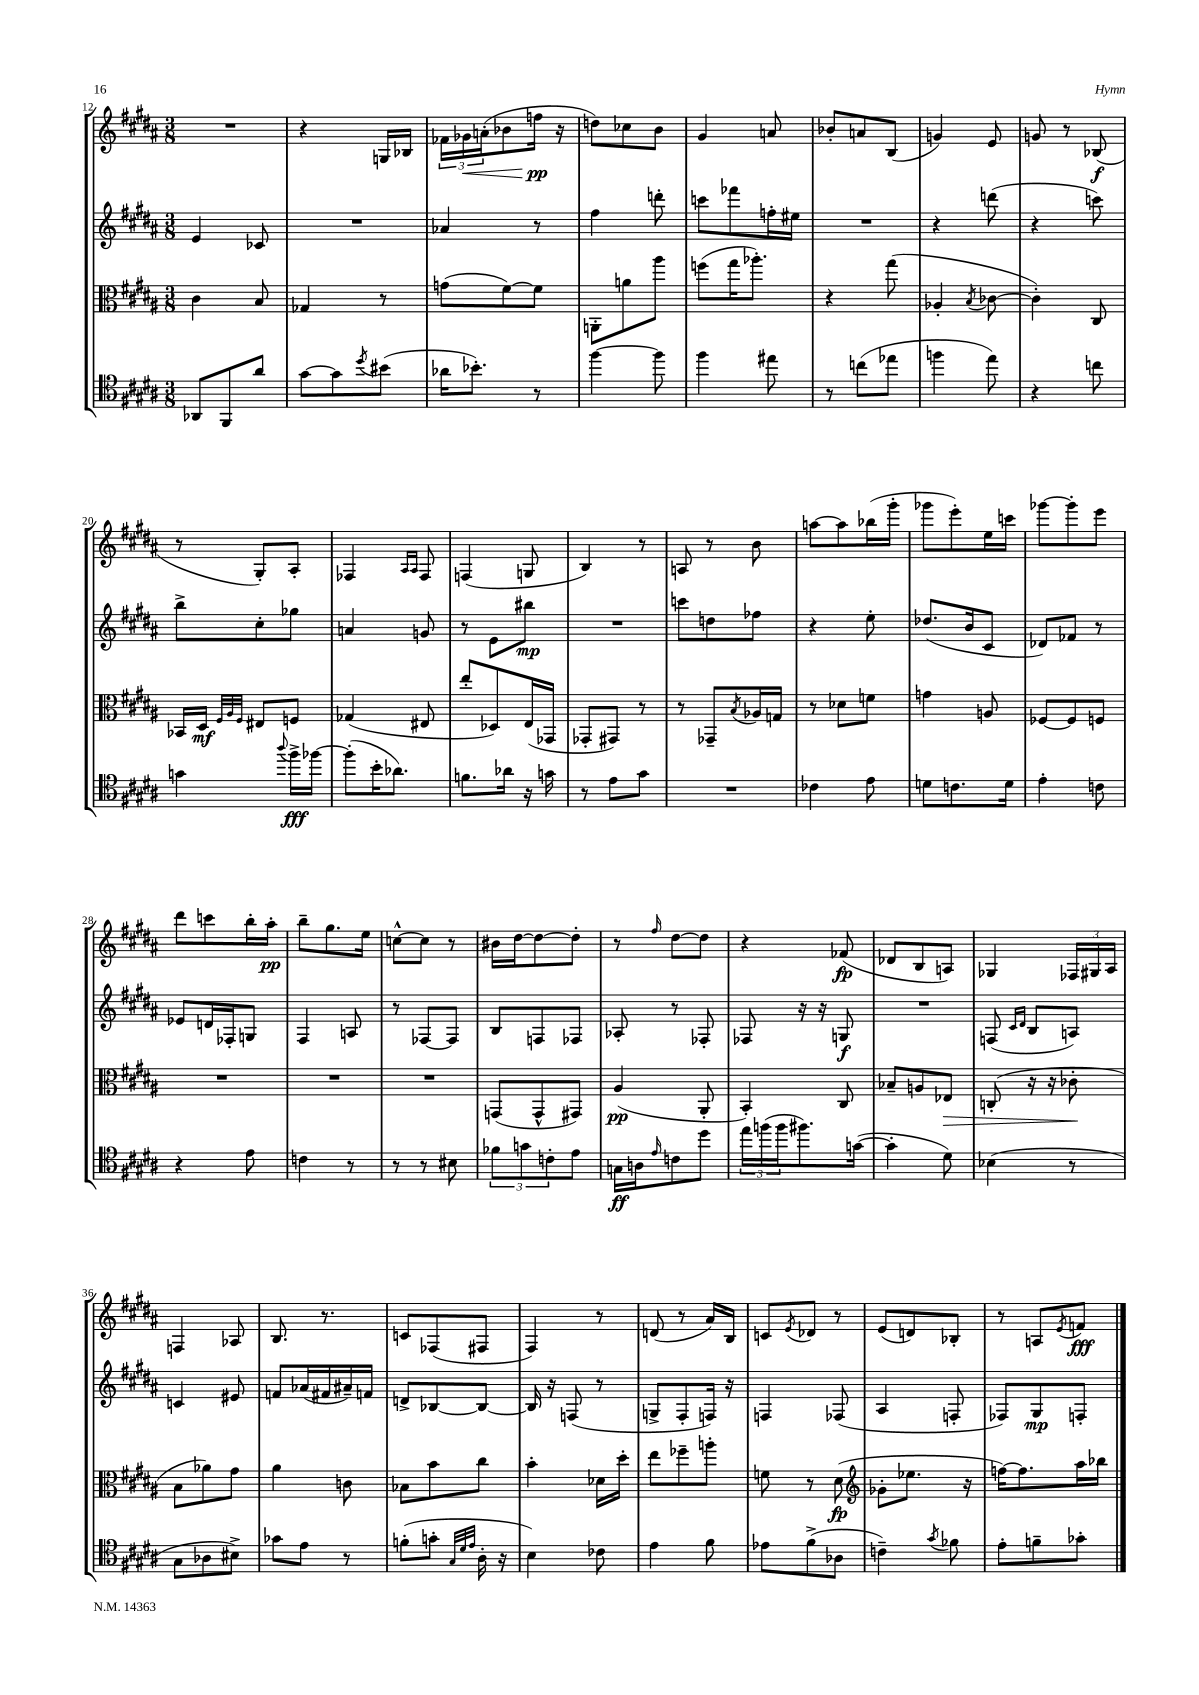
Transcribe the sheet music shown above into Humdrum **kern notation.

**kern	**dynam	**kern	**dynam	**kern	**dynam	**kern	**dynam
*part4	*part4	*part3	*part3	*part2	*part2	*part1	*part1
*staff4	*staff4	*staff3	*staff3	*staff2	*staff2	*staff1	*staff1
*clefC4	*	*clefC3	*	*clefG2	*	*clefG2	*
*k[f#c#g#d#a#]	*	*k[f#c#g#d#a#]	*	*k[f#c#g#d#a#]	*	*k[f#c#g#d#a#]	*
*M3/8	*	*M3/8	*	*M3/8	*	*M3/8	*
=12	=12	=12	=12	=12	=12	=12	=12
8AA-X/L	.	4c#\	.	4e/	.	4.r	.
8FF#/	.	.	.	.	.	.	.
8a#/J	.	8B/	.	8c-X/	.	.	.
=13	=13	=13	=13	=13	=13	=13	=13
[8g#\L	.	4G-X/	.	4.r	.	4r	.
8g#\]	.	.	.	.	.	.	.
8qdd#/	.	.	.	.	.	.	.
(8b#X\J	.	8r	.	.	.	16Gn/LL	.
.	.	.	.	.	.	16B-X/JJ	.
=14	=14	=14	=14	=14	=14	=14	=14
16a-X\KL	.	(8gn\L	.	4a-X/	.	24f-X\LL	.
!	!	!	!	!	!	!	!LO:HP:b
.	.	.	.	.	.	24g-X\	<
8.b-X'\J)	.	.	.	.	.	.	.
.	.	.	.	.	.	(24an'\J	.
.	.	[8f#\)	.	.	.	8b-X\	.
8r	.	8f#\J]	.	8r	.	16ffn\Jk	pp
.	.	.	.	.	.	16r	[
=15	=15	=15	=15	=15	=15	=15	=15
[4ff#\	.	8AAn'\L	.	4ff#\	.	8ddn\L)	.
.	.	8an\	.	.	.	8cc-X\	.
8ff#\]	.	8aa#\J	.	8dddn'\	.	8b\J	.
=16	=16	=16	=16	=16	=16	=16	=16
4ff#\	.	(8ffn\L	.	8cccn\L	.	4g#/	.
.	.	16gg#\K	.	8fff-X\	.	.	.
.	.	8.aa-X'\J)	.	.	.	.	.
8ee#X\	.	.	.	16ffn'\L	.	8an/	.
.	.	.	.	16ee#X\JJ	.	.	.
=17	=17	=17	=17	=17	=17	=17	=17
8r	.	4r	.	4.r	.	8b-X'/L	.
(8ccn\L	.	.	.	.	.	8an/	.
8ee-X\J	.	(8gg#\	.	.	.	(8B/J	.
=18	=18	=18	=18	=18	=18	=18	=18
4ffn\	.	4A-X'/	.	4r	.	4gn/)	.
.	.	8qB/	.	.	.	.	.
8ee\)	.	[8c-X\	.	(8dddn\	.	8e/	.
=19	=19	=19	=19	=19	=19	=19	=19
4r	.	4c-'\])	.	4r	.	8gn/	.
.	.	.	.	.	.	8r	.
8ccn\	.	8C#/	.	8cccn\)	.	(8B-X/	f
!!LO:LB:g=z
=20	=20	=20	=20	=20	=20	=20	=20
4gn\	.	16BB-X/LL	.	8bb^\L	.	8r	.
.	.	16D#/JJ	mf	.	.	.	.
.	.	32qqF#/LLL	.	.	.	.	.
.	.	32qqA#/	.	.	.	.	.
.	.	32qqF#/JJJ	.	.	.	.	.
.	.	8E#X/L	.	8cc#'\	.	8G#'/L)	.
8qqaa#/	.	.	.	.	.	.	.
16ff#^\LL	fff	8Fn/J	.	8gg-X\J	.	8A#'/J	.
[16ff-X\JJ	.	.	.	.	.	.	.
=21	=21	=21	=21	=21	=21	=21	=21
(8ff-'\L]	.	(4G-X/	.	4an/	.	4F-X/	.
16b'\K	.	.	.	.	.	.	.
8.a-X\J)	.	.	.	.	.	.	.
.	.	.	.	.	.	16qqA#/LL	.
.	.	.	.	.	.	16qqA#/JJ	.
.	.	8E#X/	.	8gn/	.	8F-/	.
=22	=22	=22	=22	=22	=22	=22	=22
8.fn\L	.	8ee'/L	.	8r	.	(4Fn/	.
.	.	8D-X/)	.	8e\L	.	.	.
16a-X\Jk	.	.	.	.	.	.	.
16r	.	(16E/L	.	8bb#X\J	mp	8Gn/	.
16gn\	.	16GG-X/JJ	.	.	.	.	.
=23	=23	=23	=23	=23	=23	=23	=23
8r	.	8GG-X'/L	.	4.r	.	4B/)	.
8e\L	.	8GG#X/J)	.	.	.	.	.
8g#\J	.	8r	.	.	.	8r	.
=24	=24	=24	=24	=24	=24	=24	=24
4.r	.	8r	.	8cccn\L	.	8An/	.
.	.	8GG-X~/L	.	8ddn\	.	8r	.
.	.	8qB/	.	.	.	.	.
.	.	16A-X/L	.	8ff-X\J	.	8b\	.
.	.	16Gn/JJ	.	.	.	.	.
=25	=25	=25	=25	=25	=25	=25	=25
4c-X\	.	8r	.	4r	.	[8aan\L	.
.	.	8d-X\L	.	.	.	8aa\]	.
8e\	.	8fn\J	.	8ee'\	.	(16bb-X\L	.
.	.	.	.	.	.	16ggg#'\JJ	.
=26	=26	=26	=26	=26	=26	=26	=26
8dn\L	.	4gn\	.	(8.dd-X/L	.	8ggg-X\L	.
8.cn\	.	.	.	.	.	8eee'\)	.
.	.	.	.	16b/k	.	.	.
.	.	8An/	.	8c#/J	.	16ee\L	.
16d\Jk	.	.	.	.	.	16cccn\JJ	.
=27	=27	=27	=27	=27	=27	=27	=27
4e'\	.	[8F-X/L	.	8d-X/L)	.	[8ggg-X\L	.
.	.	8F-/]	.	8f-X/J	.	8ggg-'\]	.
8cn\	.	8Fn/J	.	8r	.	8eee\J	.
!!LO:LB:g=z
=28	=28	=28	=28	=28	=28	=28	=28
4r	.	4.r	.	8e-X/L	.	8ddd#\L	.
.	.	.	.	16dn/L	.	8cccn\	.
.	.	.	.	16F-X'/J	.	.	.
8e\	.	.	.	8Gn/J	.	16bb'\L	.
.	.	.	.	.	.	16aa#'\JJ	pp
=29	=29	=29	=29	=29	=29	=29	=29
4cn\	.	4.r	.	4F#/	.	8bb~\L	.
.	.	.	.	.	.	8.gg#\	.
8r	.	.	.	8An/	.	.	.
.	.	.	.	.	.	16ee\Jk	.
=30	=30	=30	=30	=30	=30	=30	=30
8r	.	4.r	.	8r	.	[8ccn^^\L	.
8r	.	.	.	[8F-X/L	.	8cc\J]	.
8B#X\	.	.	.	8F-/J]	.	8r	.
=31	=31	=31	=31	=31	=31	=31	=31
12f-X\L	.	(8GGn/L	.	8B/L	.	16b#X\LL	.
.	.	.	.	.	.	[16dd#\J	.
12gn\	.	.	.	.	.	.	.
.	.	8GG^^/	.	8Fn/	.	8dd#\_	.
12cn'\	.	.	.	.	.	.	.
8e\J	.	8GG#X/J)	.	8F-X/J	.	8dd#'\J]	.
=32	=32	=32	=32	=32	=32	=32	=32
16Gn\LL	ff	(4A#/	pp	8A-X'/	.	8r	.
16An\J	.	.	.	.	.	.	.
16qqe/	.	.	.	.	.	16qqff#/	.
8cn\	.	.	.	8r	.	[8dd#\L	.
8dd#\J	.	8AA#'/	.	8F-X'/	.	8dd#\J]	.
=33	=33	=33	=33	=33	=33	=33	=33
24ee\LL	.	4BB'/)	.	8F-X/	.	4r	.
(24ffn\	.	.	.	.	.	.	.
24ff\J	.	.	.	.	.	.	.
8.ff#X\)	.	.	.	16r	.	.	.
.	.	.	.	16r	.	.	.
.	.	8C#/	.	8Gn/	f	(8f-X/	fp
([16gn\Jk	.	.	.	.	.	.	.
=34	=34	=34	=34	=34	=34	=34	=34
4g'\]	.	8B-X~/L	.	4.r	.	8d-X/L	.
.	.	8An/	.	.	.	8B/	.
!	!	!	!LO:HP:b	!	!	!	!
8d#\)	.	8E-X/J	>	.	.	8An/J)	.
=35	=35	=35	=35	=35	=35	=35	=35
(4B-X\	.	(8Cn'/	.	(8Fn/	.	4G-X/	.
.	.	.	.	16qqc#/LL	.	.	.
.	.	.	.	16qqd#/JJ	.	.	.
.	.	16r	.	8B/L	.	.	.
.	.	16r	.	.	.	.	.
8r	.	8c-X'\	.	8An/J)	.	24F-X/LL	.
.	.	.	.	.	.	24G#X/	.
.	.	.	.	.	.	24A#/JJ	.
.	.	.	]	.	.	.	.
!!LO:LB:g=z
=36	=36	=36	=36	=36	=36	=36	=36
8G#\L	.	8B\L	.	4cn/	.	4Fn/	.
8A-X\	.	8a-X\)	.	.	.	.	.
8B#X^\J)	.	8g#\J	.	8e#X/	.	8A-X/	.
=37	=37	=37	=37	=37	=37	=37	=37
8g-X\L	.	4a#\	.	8fn/L	.	8.B/	.
8e\J	.	.	.	(16a-X/L	.	.	.
.	.	.	.	16f#X/	.	8.r	.
8r	.	8cn\	.	16a#X~/)	.	.	.
.	.	.	.	16fn/JJ	.	.	.
=38	=38	=38	=38	=38	=38	=38	=38
(8fn'\L	.	8B-X\L	.	8dn^/L	.	8cn/L	.
8gn'\J	.	8b\	.	[8B-X/	.	(8F-X/	.
32qqG#/LLL	.	.	.	.	.	.	.
32qqd#/	.	.	.	.	.	.	.
32qqe/JJJ	.	.	.	.	.	.	.
16A#'\	.	8cc#\J	.	8B-/J_	.	8F#X/J	.
16r	.	.	.	.	.	.	.
=39	=39	=39	=39	=39	=39	=39	=39
4B\)	.	4b'\	.	16B-/]	.	4F#/)	.
.	.	.	.	16r	.	.	.
.	.	.	.	(8Fn/	.	.	.
8c-X\	.	16d-X\LL	.	8r	.	8r	.
.	.	16dd#'\JJ	.	.	.	.	.
=40	=40	=40	=40	=40	=40	=40	=40
4e\	.	8ee\L	.	8Gn^/L	.	(8dn/	.
.	.	8ff-X~\	.	8F#'/	.	8r	.
8f#\	.	8aan'\J	.	16Fn/Jk)	.	16a#/LL)	.
.	.	.	.	16r	.	16B/JJ	.
=41	=41	=41	=41	=41	=41	=41	=41
8e-X\L	.	8fn\	.	4Fn/	.	8cn/L	.
.	.	.	.	.	.	8qe/	.
(8f#^\	.	8r	.	.	.	8d-X/J	.
8A-X\J	.	(8d#\	fp	(8F-X/	.	8r	.
=42	=42	=42	=42	=42	=42	=42	=42
*	*	*clefG2	*	*	*	*	*
4cn~\)	.	8g-X'\L	.	4A#/	.	(8e/L	.
.	.	8.ee-X\J	.	.	.	8dn/)	.
8qg#/	.	.	.	.	.	.	.
8f-X\	.	.	.	8Fn'/	.	8B-X'/J	.
.	.	16r	.	.	.	.	.
=43	=43	=43	=43	=43	=43	=43	=43
8e'\L	.	[16ffn\KL)	.	8F-X/L)	.	8r	.
.	.	8.ff\]	.	.	.	.	.
8fn~\	.	.	.	8G#/	mp	8An/L	.
.	.	.	.	.	.	8qe/	.
8g-X'\J	.	16aa#\L	.	8Fn'/J	.	8fn/J	fff
.	.	16bb-X\JJ	.	.	.	.	.
==	==	==	==	==	==	==	==
*-	*-	*-	*-	*-	*-	*-	*-
